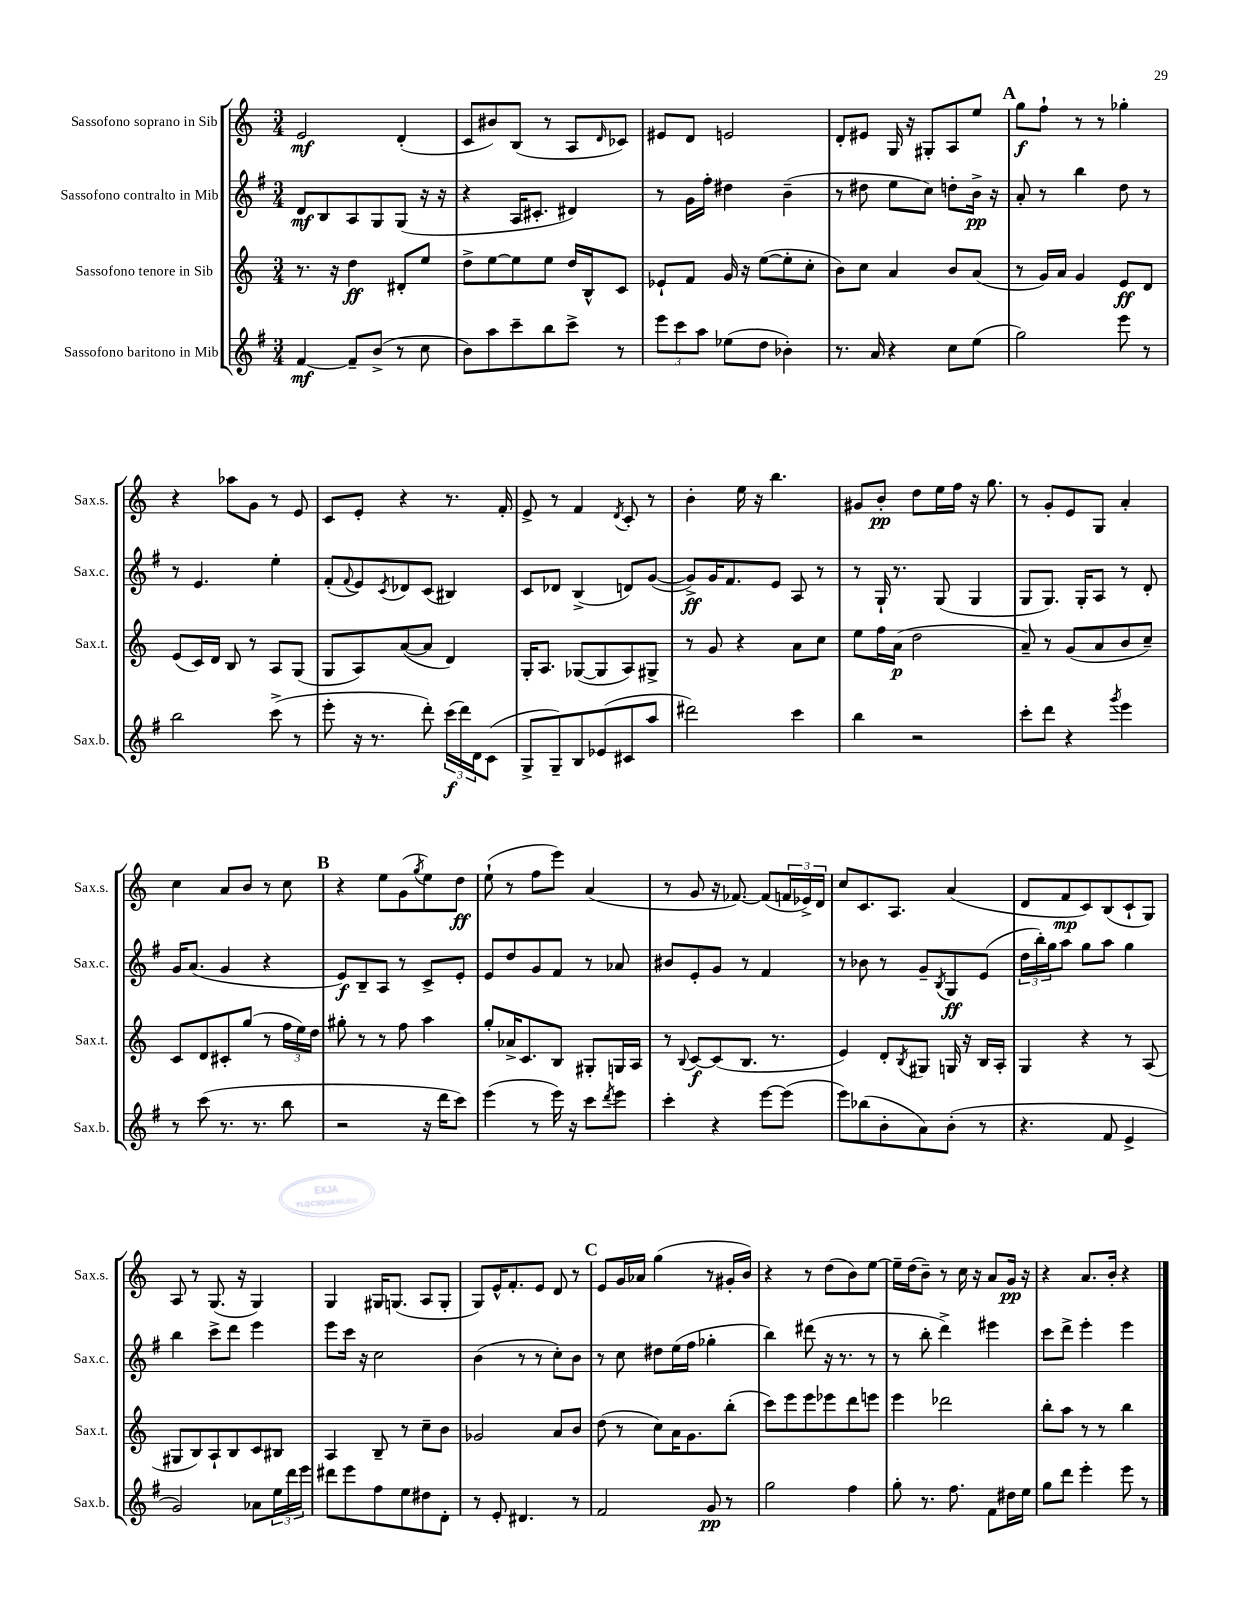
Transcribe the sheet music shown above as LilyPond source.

<<
\new StaffGroup <<
\new Staff = "s0" \with { instrumentName = "Sassofono soprano in Sib" shortInstrumentName = "Sax.s." } {
    \clef treble \key c \major \numericTimeSignature \time 3/4
    e'2\mf d'4-.( |
    c'8 bis'8) b8( r8 a8 \grace { d'16 } ces'8) |
    eis'8 d'8 e'2 |
    d'8-. eis'8 g16 r16 gis8-. a8 e''8 |
    \mark \markup { \bold "A" } g''8\f f''8-! r8 r8 ges''4-. |
    r4 aes''8 g'8 r8 e'8 |
    c'8 e'8-. r4 r8. f'16-. |
    e'8-> r8 f'4 \acciaccatura { d'8 } c'8-. r8 |
    b'4-. e''16 r16 b''4. |
    gis'8 b'8-.\pp d''8 e''16 f''16 r16 g''8. |
    r8 g'8-. e'8 g8 a'4-. |
    c''4 a'8 b'8 r8 c''8 |
    \mark \markup { \bold "B" } r4 e''8 g'8( \acciaccatura { g''8 } e''8) d''8\ff |
    e''8-!( r8 f''8 e'''8) a'4( |
    r8 g'8 r16 fes'8.~) fes'8( \tuplet 3/2 { f'16 ees'16->) d'16 } |
    c''8 c'8. a8. a'4( |
    d'8 f'8\mp c'8) b8( c'8-! g8) |
    a8 r8 g8.( r16 g4) |
    g4 gis16 g8.( a8 g8-. |
    g8) e'16-^ f'8.-. e'8 d'8 r8 |
    \mark \markup { \bold "C" } e'8 g'16 aes'16 g''4( r8 gis'16-. b'16) |
    r4 r8 d''8( b'8) e''8~ |
    e''16-- d''16( b'8--) r8 c''16 r16 a'8 g'16\pp r16 |
    r4 a'8. b'16-. r4 \bar "|." |
}
\new Staff = "s1" \with { instrumentName = "Sassofono contralto in Mib" shortInstrumentName = "Sax.c." } {
    \clef treble \key g \major \numericTimeSignature \time 3/4
    d'8\mf b8 a8 g8 g8( r16 r16 |
    r4 a16 cis'8.-. dis'4) |
    r8 g'16 fis''16-. dis''4 b'4--( |
    r8 dis''8 e''8 c''8) d''8-. b'16->\pp r16 |
    \mark \markup { \bold "A" } a'8-. r8 b''4 d''8 r8 |
    r8 e'4. e''4-. |
    fis'8-.( \appoggiatura { fis'8 } e'8) \acciaccatura { c'8 } des'8 c'8( bis4) |
    c'8 des'8 b4->( d'8) g'8~( |
    g'8->\ff) g'16 fis'8. e'8 a8 r8 |
    r8 g16-! r8. g8( g4 |
    g8 g8.) g16-. a8 r8 d'8-. |
    g'16 a'8.( g'4 r4 |
    \mark \markup { \bold "B" } e'8\f) b8-- a8 r8 c'8-> e'8-. |
    e'8 d''8 g'8 fis'8 r8 aes'8 |
    bis'8 e'8-. g'8 r8 fis'4 |
    r8 bes'8 r8 g'8-- \acciaccatura { b8 } g8\ff e'8( |
    \tuplet 3/2 { d''16 b''16-.) g''16 } a''8 g''8 a''8 g''4 |
    b''4 c'''8-> d'''8 e'''4 |
    e'''8 c'''16 r16 c''2 |
    b'4( r8 r8 c''8-.) b'8 |
    \mark \markup { \bold "C" } r8 c''8 dis''8 e''16( fis''16 ges''4-. |
    b''4) dis'''8( r16 r8. r8 |
    r8 b''8-. d'''4->) eis'''4 |
    c'''8 d'''8-> e'''4-. e'''4 \bar "|." |
}
\new Staff = "s2" \with { instrumentName = "Sassofono tenore in Sib" shortInstrumentName = "Sax.t." } {
    \clef treble \key c \major \numericTimeSignature \time 3/4
    r8. r16 d''4\ff dis'8-. e''8 |
    d''8-> e''8~ e''8 e''8 d''16 b16-^ c'8 |
    ees'8-! f'8 g'16 r16 e''8~( e''8-. c''8-. |
    b'8) c''8 a'4 b'8 a'8( |
    \mark \markup { \bold "A" } r8 g'16) a'16 g'4 e'8\ff d'8 |
    e'8( c'16) d'16 b8 r8 a8 g8( |
    g8 a8) a'8~( a'8 d'4) |
    g16-. a8. ges8~( ges8 a8) gis8-> |
    r8 g'8 r4 a'8 c''8 |
    e''8 f''16 a'16\p( d''2 |
    a'8--) r8 g'8( a'8 b'8 c''8--) |
    c'8 d'8 cis'8-. g''8( r8 \tuplet 3/2 { f''16 e''16) d''16 } |
    \mark \markup { \bold "B" } gis''8-. r8 r8 f''8 a''4 |
    g''8-. aes'16-> c'8. b8 gis8-. g16 a16 |
    r8 \appoggiatura { b8 } c'8~\f c'8( b8. r8. |
    e'4) d'8-. \acciaccatura { b8 } gis8 g16 r16 b16 a16-. |
    g4 r4 r8 a8( |
    gis8 b8) a8-! b8 c'8 bis8 |
    a4 b8-- r8 c''8-- b'8 |
    ges'2 a'8 b'8 |
    \mark \markup { \bold "C" } d''8( r8 c''8) a'16 g'8. b''8-.( |
    c'''8) e'''8 e'''8 ees'''8 d'''8 e'''8 |
    e'''4 des'''2 |
    b''8-. a''8 r8 r8 b''4 \bar "|." |
}
\new Staff = "s3" \with { instrumentName = "Sassofono baritono in Mib" shortInstrumentName = "Sax.b." } {
    \clef treble \key g \major \numericTimeSignature \time 3/4
    fis'4~\mf fis'8-- b'8->( r8 c''8 |
    b'8) a''8 c'''8-- b''8 c'''8-> r8 |
    \tuplet 3/2 { e'''8 c'''8 a''8 } ees''8( d''8 bes'4-.) |
    r8. a'16 r4 c''8 e''8( |
    \mark \markup { \bold "A" } g''2) e'''8 r8 |
    b''2 c'''8->( r8 |
    e'''8-. r16 r8. d'''8-.) \tuplet 3/2 { c'''16\f( d'''16) d'16 } c'8( |
    g8-> g8--) b8 ees'8( cis'8 a''8 |
    dis'''2) c'''4 |
    b''4 r2 |
    c'''8-. d'''8 r4 \acciaccatura { g'''8 } e'''4 |
    r8 c'''8( r8. r8. b''8 |
    \mark \markup { \bold "B" } r2 r16 d'''16 c'''8) |
    e'''4( r8 e'''16) r16 c'''8 \acciaccatura { d'''8 } e'''8 |
    c'''4-. r4 e'''8~ e'''8( |
    e'''8) bes''8( b'8-. a'8) b'8-.( r8 |
    r4. fis'8 e'4-> |
    g'2) aes'8 \tuplet 3/2 { e''16 d'''16 e'''16 } |
    dis'''8 e'''8 fis''8 e''8 dis''8 d'8-. |
    r8 e'8-. dis'4. r8 |
    \mark \markup { \bold "C" } fis'2 g'8\pp r8 |
    g''2 fis''4 |
    g''8-. r8. fis''8. fis'8 dis''16 e''16 |
    g''8 d'''8 e'''4-. e'''8 r8 \bar "|." |
}
>>
>>
\layout { \context { \Score \remove "Bar_number_engraver" } }
